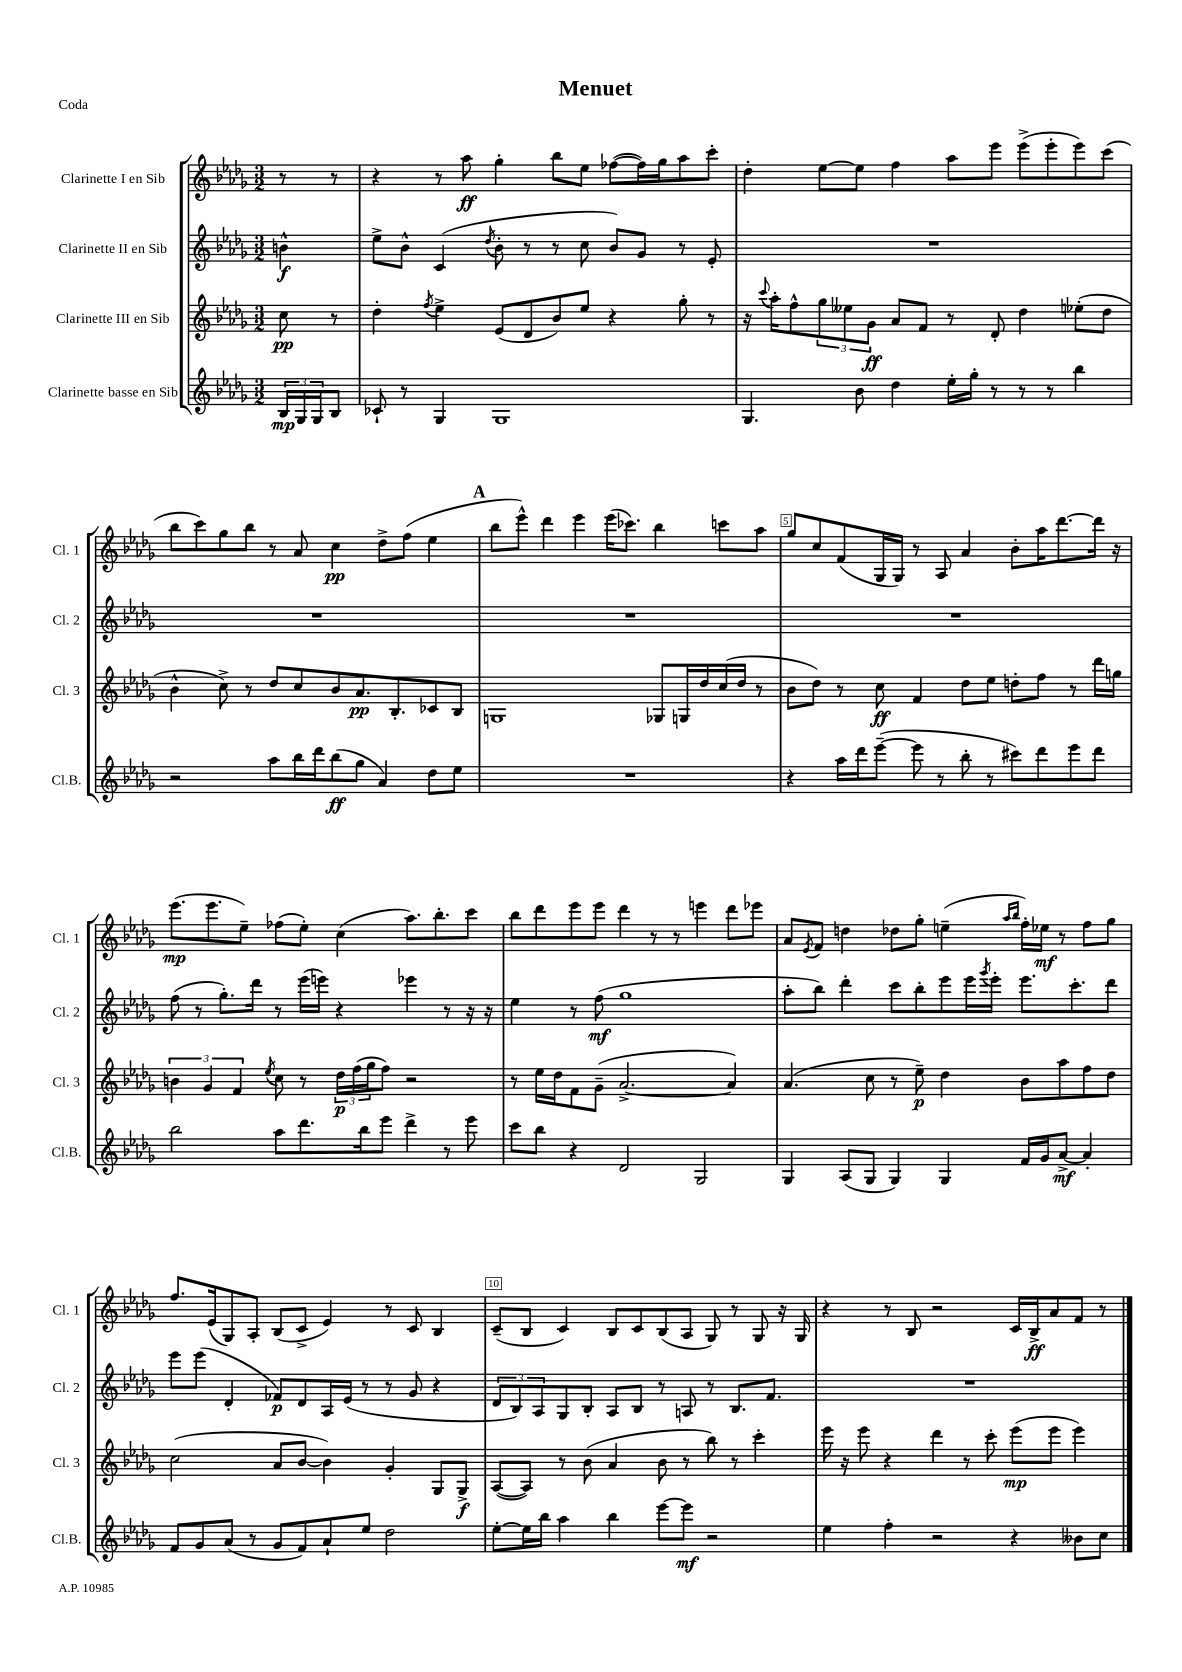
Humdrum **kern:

**kern	**dynam	**kern	**dynam	**kern	**dynam	**kern	**dynam
*part4	*part4	*part3	*part3	*part2	*part2	*part1	*part1
*staff4	*staff4	*staff3	*staff3	*staff2	*staff2	*staff1	*staff1
*I"Clarinette basse en Sib	*	*I"Clarinette III en Sib	*	*I"Clarinette II en Sib	*	*I"Clarinette I en Sib	*
*I'Cl.B.	*	*I'Cl. 3	*	*I'Cl. 2	*	*I'Cl. 1	*
*clefG2	*	*clefG2	*	*clefG2	*	*clefG2	*
*k[b-e-a-d-g-]	*	*k[b-e-a-d-g-]	*	*k[b-e-a-d-g-]	*	*k[b-e-a-d-g-]	*
*M3/2	*	*M3/2	*	*M3/2	*	*M3/2	*
=	=	=	=	=	=	=	=
24B-/LL	mp	8cc\	pp	4bn^^\	f	8r	.
24G-/	.	.	.	.	.	.	.
24G-/J	.	.	.	.	.	.	.
8B-/J	.	8r	.	.	.	8r	.
=1	=1	=1	=1	=1	=1	=1	=1
8c-X`/	.	4dd-'\	.	8ee-^\L	.	4r	.
8r	.	.	.	8b-^^\J	.	.	.
.	.	8qff/	.	.	.	.	.
4G-/	.	4ee-^\	.	(4c/	.	8r	.
.	.	.	.	.	.	8aa-\	ff
.	.	.	.	8qdd-/	.	.	.
1G-	.	(8e-/L	.	8b-'\	.	4gg-'\	.
.	.	8d-/	.	8r	.	.	.
.	.	8b-/)	.	8r	.	8bb-\L	.
.	.	8ee-/J	.	8cc\	.	8ee-\J	.
.	.	4r	.	8b-/L)	.	([8ff-X\L	.
.	.	.	.	8g-/J	.	16ff-\L])	.
.	.	.	.	.	.	16gg-\J	.
.	.	8gg-'\	.	8r	.	8aa-\	.
.	.	8r	.	8e-'/	.	8ccc'\J	.
=2	=2	=2	=2	=2	=2	=2	=2
4.G-/	.	16r	.	1.r	.	4dd-'\	.
.	.	8qqccc/	.	.	.	.	.
.	.	16aa-'\KL	.	.	.	.	.
.	.	8ff^^\	.	.	.	.	.
.	.	12gg-\	.	.	.	[8ee-\L	.
.	.	12ee--X\	.	.	.	.	.
8b-\	.	.	.	.	.	8ee-\J]	.
.	.	12g-\J	ff	.	.	.	.
4dd-\	.	8a-/L	.	.	.	4ff\	.
.	.	8f/J	.	.	.	.	.
16ee-'\LL	.	8r	.	.	.	8aa-\L	.
16gg-'\JJ	.	.	.	.	.	.	.
8r	.	8d-'/	.	.	.	8eee-\J	.
8r	.	4dd-\	.	.	.	(8eee-^\L	.
8r	.	.	.	.	.	8eee-'\	.
4bb-\	.	(8ee-X'\L	.	.	.	8eee-\)	.
.	.	8dd-\J	.	.	.	(8ccc\J	.
!!LO:LB:g=z
=3	=3	=3	=3	=3	=3	=3	=3
2r	.	4b-^^\	.	1.r	.	8bb-\L	.
.	.	.	.	.	.	8ccc\)	.
.	.	8cc^\)	.	.	.	8gg-\	.
.	.	8r	.	.	.	8bb-\J	.
8aa-\L	.	8dd-/L	.	.	.	8r	.
16bb-\L	.	8cc/	.	.	.	8a-/	.
16ddd-\J	.	.	.	.	.	.	.
(8bb-\	ff	8b-/	.	.	.	4cc\	pp
8gg-\J	.	8.a-/	pp	.	.	.	.
4a-/)	.	.	.	.	.	8dd-^\L	.
.	.	8.B-'/	.	.	.	.	.
.	.	.	.	.	.	(8ff\J	.
8dd-\L	.	8c-X/	.	.	.	4ee-\	.
8ee-\J	.	8B-/J	.	.	.	.	.
!!LO:REH:place=s1:t=A
=4	=4	=4	=4	=4	=4	=4	=4
1.r	.	1Gn	.	1.r	.	8bb-\L	.
.	.	.	.	.	.	8eee-^^\J)	.
.	.	.	.	.	.	4ddd-\	.
.	.	.	.	.	.	4eee-\	.
.	.	.	.	.	.	(16eee-\KL	.
.	.	.	.	.	.	8.ccc-X\J)	.
.	.	8G-X/L	.	.	.	4bb-\	.
.	.	16Gn/L	.	.	.	.	.
.	.	16dd-/	.	.	.	.	.
.	.	(16cc/	.	.	.	8cccn\L	.
.	.	16dd-/JJ	.	.	.	.	.
.	.	8r	.	.	.	8aa-\J	.
=5	=5	=5	=5	=5	=5	=5	=5
4r	.	8b-\L	.	1.r	.	8gg-/L	.
.	.	8dd-\J)	.	.	.	8cc/	.
16aa-\LL	.	8r	.	.	.	(8f/	.
16ddd-\J	.	.	.	.	.	.	.
([8eee-~\J	.	8cc\	ff	.	.	16G-/L	.
.	.	.	.	.	.	16G-/JJ)	.
8eee-\]	.	4f/	.	.	.	8r	.
8r	.	.	.	.	.	8A-/	.
8bb-'\	.	8dd-\L	.	.	.	4a-/	.
8r	.	8ee-\J	.	.	.	.	.
8ccc#X\L)	.	8ddn'\L	.	.	.	8b-'\L	.
8ddd-\	.	8ff\J	.	.	.	16aa-\K	.
.	.	.	.	.	.	[8.ddd-\	.
8eee-\	.	8r	.	.	.	.	.
8ddd-\J	.	16ddd-\LL	.	.	.	16ddd-\Jk]	.
.	.	16ggn\JJ	.	.	.	16r	.
!!LO:LB:g=z
=6	=6	=6	=6	=6	=6	=6	=6
2bb-\	.	6bn\	.	(8ff\	.	(8.eee-\L	mp
.	.	.	.	8r	.	.	.
.	.	6g-/	.	.	.	.	.
.	.	.	.	.	.	8.eee-\	.
.	.	.	.	8.gg-'\L)	.	.	.
.	.	6f/	.	.	.	.	.
.	.	.	.	.	.	8ee-~\J)	.
.	.	.	.	16ddd-\Jk	.	.	.
.	.	8qee-/	.	.	.	.	.
8aa-\L	.	8cc\	.	8r	.	(8ff-X\L	.
8.ddd-\	.	8r	.	(16eee-\LL	.	8ee-'\J)	.
.	.	.	.	16eeen\JJ)	.	.	.
.	.	24dd-\LL	p	4r	.	(4cc\	.
.	.	(24ff\	.	.	.	.	.
16bb-\k	.	.	.	.	.	.	.
.	.	24gg-\J	.	.	.	.	.
8eee-\J	.	8ff\J)	.	.	.	.	.
4ddd-^\	.	2r	.	4eee-X\	.	8.aa-\L)	.
.	.	.	.	.	.	8.bb-'\	.
8r	.	.	.	8r	.	.	.
8eee-\	.	.	.	16r	.	8ccc\J	.
.	.	.	.	16r	.	.	.
=7	=7	=7	=7	=7	=7	=7	=7
8ccc\L	.	8r	.	4ee-\	.	8bb-\L	.
8bb-\J	.	16ee-\LL	.	.	.	8ddd-\	.
.	.	16dd-\J	.	.	.	.	.
4r	.	8f\	.	8r	.	8eee-\	.
.	.	(8g-~\J	.	(8ff\	mf	8eee-\J	.
2d-/	.	[2.a-^/	.	1gg-	.	4ddd-\	.
.	.	.	.	.	.	8r	.
.	.	.	.	.	.	8r	.
2G-/	.	.	.	.	.	4eeen\	.
.	.	4a-/])	.	.	.	8ddd-\L	.
.	.	.	.	.	.	8eee-X\J	.
=8	=8	=8	=8	=8	=8	=8	=8
4G-/	.	(4.a-/	.	8aa-'\L	.	8a-/L	.
.	.	.	.	.	.	8qe-/	.
.	.	.	.	8bb-\J)	.	8f/J	.
(8A-/L	.	.	.	4ddd-'\	.	4ddn\	.
8G-/J	.	8cc\	.	.	.	.	.
4G-/)	.	8r	.	8ccc\L	.	8dd-X\L	.
.	.	8ee-~\)	p	8bb-'\	.	8gg-'\J	.
4G-/	.	4dd-\	.	8eee-\	.	(4een~\	.
.	.	.	.	16eee-\L	.	.	.
.	.	.	.	8qggg-/	.	.	.
.	.	.	.	16eee-'\JJ	.	.	.
.	.	.	.	.	.	16qqaa-/LL	.
.	.	.	.	.	.	16qqbb-/JJ	.
16f/LL	.	8b-\L	.	8.eee-\L	.	16ff'\LL)	.
16g-/J	.	.	.	.	.	16ee-X\JJ	mf
[8a-^/J	mf	8aa-\	.	.	.	8r	.
.	.	.	.	8.ccc'\	.	.	.
4a-'/]	.	8ff\	.	.	.	8ff\L	.
.	.	8dd-\J	.	8ddd-\J	.	8gg-\J	.
!!LO:LB:g=z
=9	=9	=9	=9	=9	=9	=9	=9
8f/L	.	(2cc\	.	8eee-\L	.	8.ff/L	.
8g-/	.	.	.	(8eee-\J	.	.	.
.	.	.	.	.	.	(16e-/k	.
(8a-/J	.	.	.	4d-'/	.	8G-/)	.
8r	.	.	.	.	.	8A-'/J	.
8g-/L	.	8a-/L	.	8f-X/L)	p	(8B-/L	.
8f/)	.	[8b-/J	.	8d-/	.	8c^/J	.
8a-`/	.	4b-\])	.	16A-/L	.	4e-/)	.
.	.	.	.	(16e-/JJ	.	.	.
8ee-/J	.	.	.	8r	.	.	.
2dd-\	.	4g-'/	.	8r	.	8r	.
.	.	.	.	8g-/	.	8c/	.
.	.	8G-/L	.	4r	.	4B-/	.
.	.	8G-^/J	f	.	.	.	.
=10	=10	=10	=10	=10	=10	=10	=10
[8ee-'\L	.	([8A-/L	.	12d-/L	.	(8c~/L	.
.	.	.	.	12B-/)	.	.	.
16ee-\L]	.	8A-/J])	.	.	.	8B-/J	.
.	.	.	.	12A-/	.	.	.
16bb-\JJ	.	.	.	.	.	.	.
4aa-\	.	8r	.	8G-/	.	4c/)	.
.	.	(8b-\	.	8B-'/J	.	.	.
4bb-\	.	4a-/	.	8A-/L	.	8B-/L	.
.	.	.	.	8B-/J	.	8c/	.
[8eee-\L	.	8b-\	.	8r	.	(8B-/	.
8eee-\J]	mf	8r	.	8An/	.	8A-/J	.
2r	.	8bb-\)	.	8r	.	8G-/)	.
.	.	8r	.	8.B-/L	.	8r	.
.	.	4ccc'\	.	.	.	8G-/	.
.	.	.	.	8.f/J	.	.	.
.	.	.	.	.	.	16r	.
.	.	.	.	.	.	16G-/	.
=11	=11	=11	=11	=11	=11	=11	=11
4ee-\	.	16eee-\	.	1.r	.	4r	.
.	.	16r	.	.	.	.	.
.	.	8eee-\	.	.	.	.	.
4ff'\	.	4r	.	.	.	8r	.
.	.	.	.	.	.	8B-/	.
2r	.	4ddd-\	.	.	.	2r	.
.	.	8r	.	.	.	.	.
.	.	8ccc'\	.	.	.	.	.
4r	.	(8eee-\L	mp	.	.	16c/LL	.
.	.	.	.	.	.	16B-^/J	ff
.	.	8eee-\J	.	.	.	8a-/	.
8b--X\L	.	4eee-\)	.	.	.	8f/J	.
8cc\J	.	.	.	.	.	8r	.
==	==	==	==	==	==	==	==
*-	*-	*-	*-	*-	*-	*-	*-
